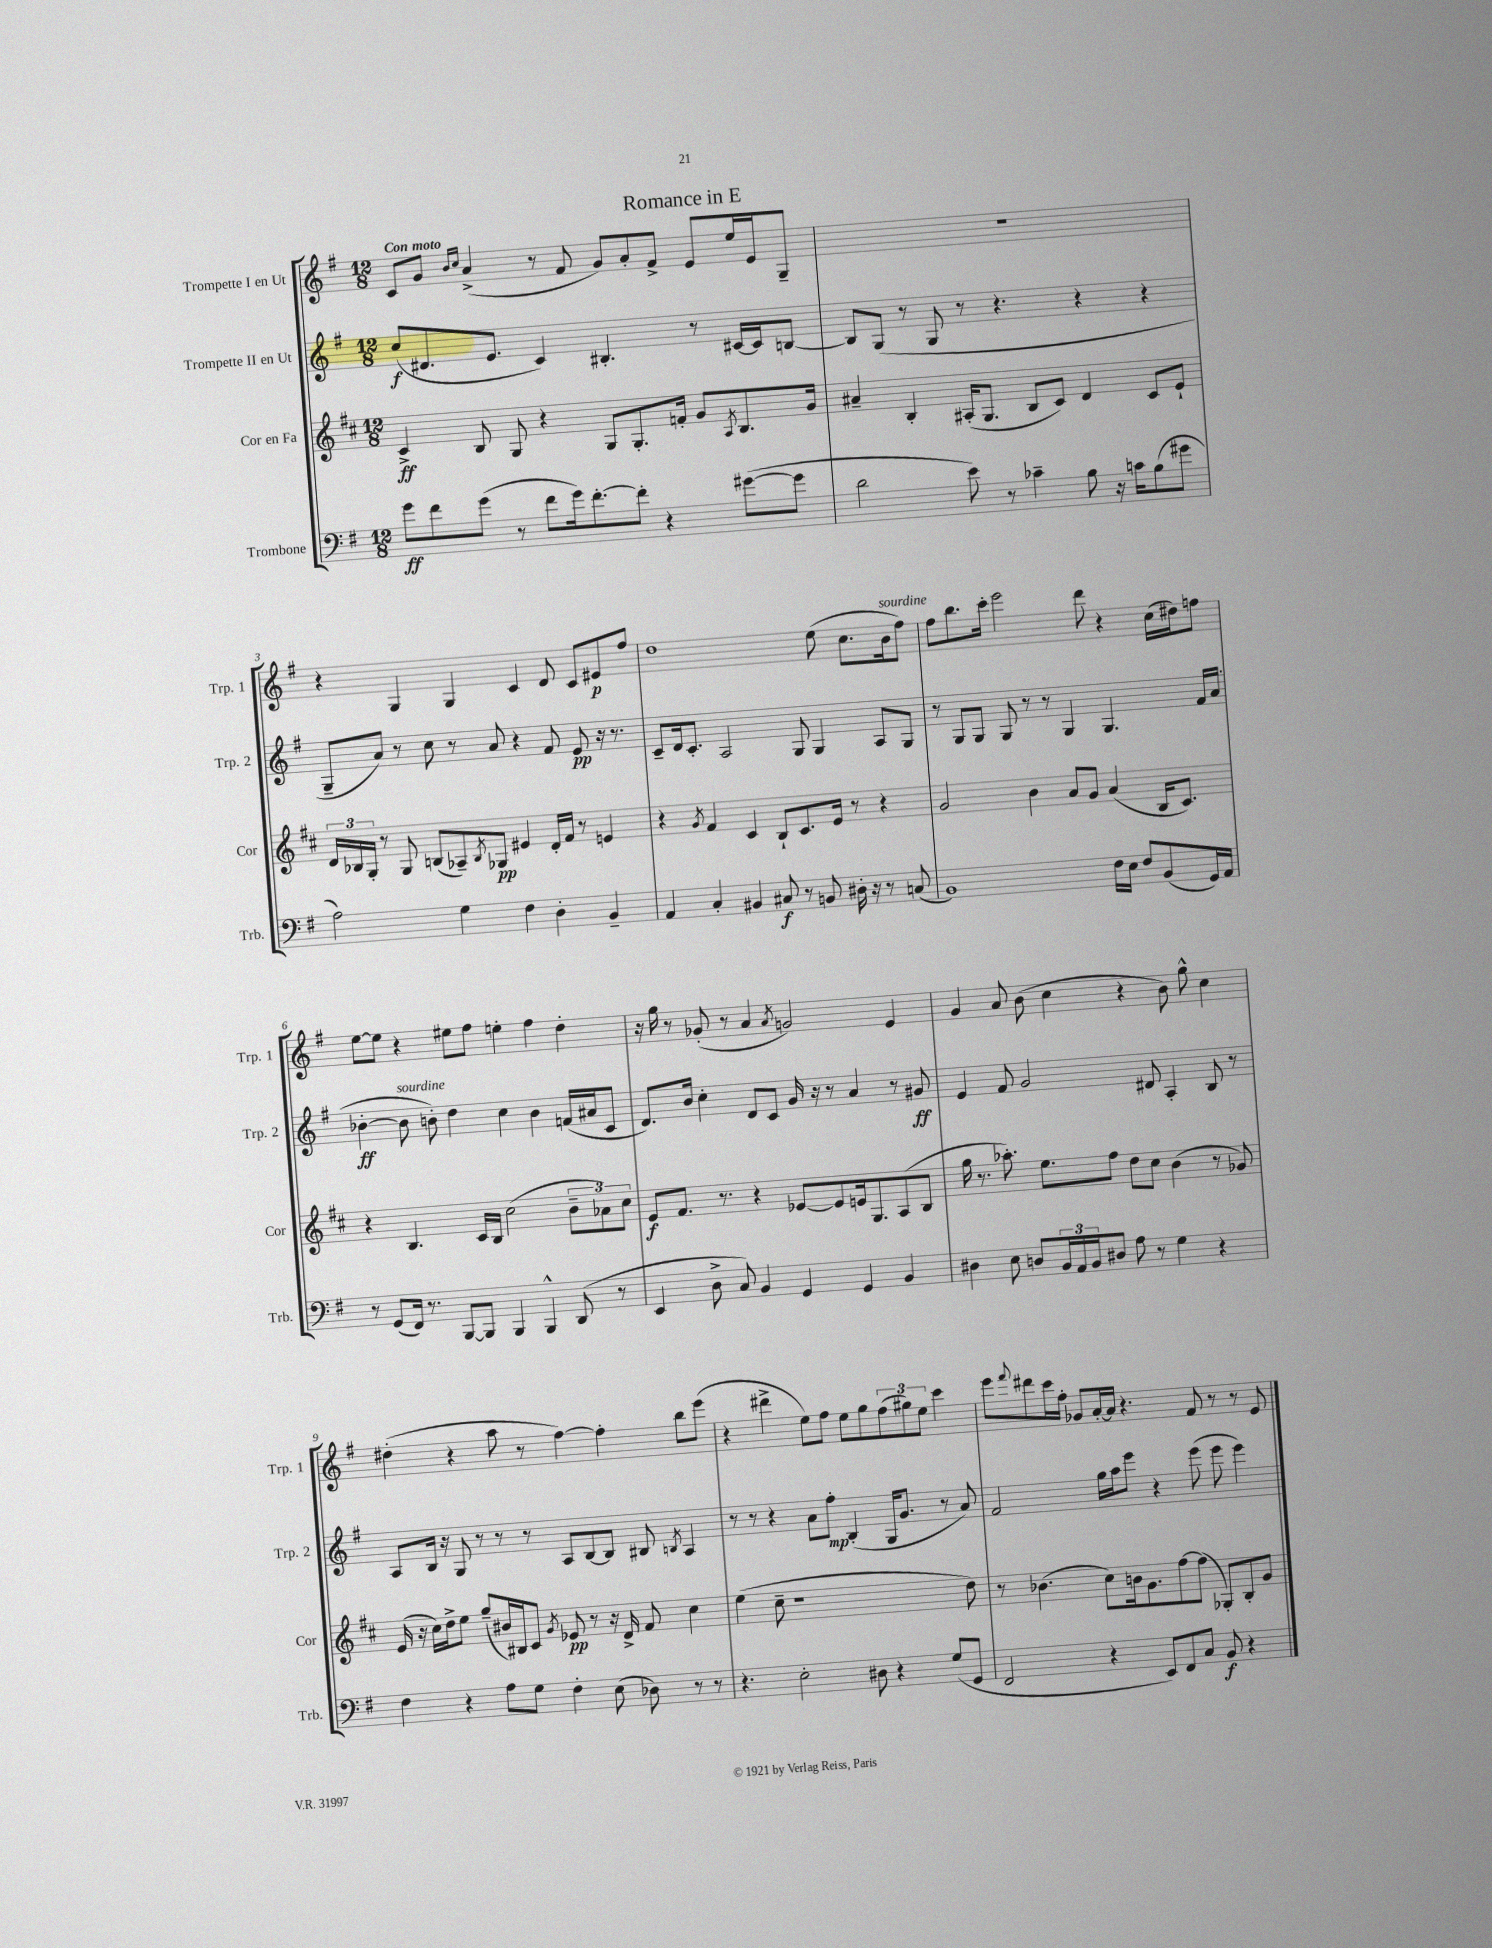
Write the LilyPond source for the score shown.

\header { title = "Romance in E" }
<<
\new StaffGroup <<
\new Staff = "s0" \with { instrumentName = "Trompette I en Ut" shortInstrumentName = "Trp. 1" } {
    \clef treble \key g \major \numericTimeSignature \time 12/8 \tempo "Con moto"
    c'8 g'8 \grace { b'16 c''16 } a'4->( r8 fis'8 g'8) a'8-. fis'8-> e'8 e''16 e'16 g8-- |
    R1. |
    r4 g4 g4 c'4 d'8 c'8 eis'8\p fis''8 |
    d''1 e''8( c''8. b'16^\markup { \italic "sourdine" } fis''8) |
    fis''8 b''8. c'''16-. e'''2 d'''8 r4 c''16( dis''16) f''8 |
    e''8~ e''8 r4 eis''8 fis''8 e''4-. fis''4 d''4-. |
    r16 g''16 r8 ges'8-.( r8 a'4 \acciaccatura { a'8 } g'2) e'4 |
    g'4 a'8 b'8( c''4 r4 b'8) g''8-^ c''4 |
    dis''4-.( r4 a''8 r8 fis''4~) fis''4-. b''8 e'''8( |
    r4 dis'''4-> e''8) fis''8 e''8 g''8 \tuplet 3/2 { fis''8( gis''8) e''8 } c'''4 |
    e'''8 \appoggiatura { fis'''8 } dis'''8 c'''16 fis''16-. ges'8 a'16~-. a'16 r4. fis'8 r8 r8 e'8 \bar "|." |
}
\new Staff = "s1" \with { instrumentName = "Trompette II en Ut" shortInstrumentName = "Trp. 2" } {
    \clef treble \key g \major \numericTimeSignature \time 12/8
    c''8\f( dis'8. e'8. c'4) bis4.-. r8 cis'16~ cis'16 b8~ |
    b8 g8( r8 g8 r8 r4. r4 r4 |
    g8-- a'8) r8 c''8 r8 a'8 r4 fis'8 e'8\pp r16 r8. |
    c'8-- d'16 c'8.-. a2 g8 g4 a8 g8 |
    r8 g8 g8 g8 r8 r8 g4 g4. fis'16 a'16( |
    bes'4~-.\ff bes'8^\markup { \italic "sourdine" } b'8-.) d''4 c''4 b'4 f'16( ais'16 c'8 |
    d'8.) b'16 c''4-. d'8 c'8 g'16 r16 r8 a'4 r8 gis'8\ff |
    e'4 fis'8 g'2 dis'8 a4-. b8 r8 |
    a8 b16 r16 g8 r8 r8 r8 a8 b8~ b8 bis8 \acciaccatura { b8 } a4 |
    r8 r8 r4 a'8 fis''8-.\mp b4-.( g16 g'8. r8 a'8) |
    fis'2 g''16 a''16 e'''8 r4 e'''8( e'''8 e'''4) \bar "|." |
}
\new Staff = "s2" \with { instrumentName = "Cor en Fa" shortInstrumentName = "Cor" } {
    \clef treble \key d \major \numericTimeSignature \time 12/8
    cis'4->\ff b8 g8 r4 g8 g8.-. f'16-. g'8 \acciaccatura { a8 } b8. g'16 |
    ais'4-- b4-. ais16-.( g8. b8 cis'8) d'4 cis'8 e'8-! |
    \tuplet 3/2 { d'16 bes16 g16-. } r8 g8 b8( aes8--) \acciaccatura { b8 } ges8\pp eis'4 d'16-. fis'16 r8 e'4 |
    r4 \acciaccatura { g'8 } fis'4 cis'4 b8-! cis'8. e'16 r8 r4 |
    g'2 b'4 a'8 g'8 a'4( b16 cis'8.) |
    r4 b4. cis'16 b16 cis''2( \tuplet 3/2 { b'8-- aes'8) cis''8 } |
    e'8\f fis'8. r8. r4 ees'8~ ees'8 e'16 g8. a8( b8 |
    g''16 r8. aes''8.-.) e''8. fis''8 d''8 cis''8 b'4( r8 ges'8) |
    e'16( r16 cis''16) d''16-> e''8 g''8--( bis'16) bis16 cis'8 \acciaccatura { g'8 } ees'8\pp r8 r16 d'16-> fis'8 cis''4 |
    e''4( cis''8-- r1 d''8) |
    r8 bes'4.( cis''8) b'16 g'8. fis''8~ fis''8( ges8-.) b8-. g'8 \bar "|." |
}
\new Staff = "s3" \with { instrumentName = "Trombone" shortInstrumentName = "Trb." } {
    \clef bass \key g \major \numericTimeSignature \time 12/8
    g'8\ff fis'8 g'8( r8 fis'8 g'16) fis'8.~-. fis'8-. r4 gis'8~( gis'8 |
    d'2 e'8) r8 ces'4-- b8 r16 c'16 b8( gis'8 |
    a2) g4 fis4 d4-. b,4-- |
    a,4 c4-. bis,4 cis8\f r8 b,8 dis16-. r16 r8 c8( |
    b,1) fis16 e16 fis8 b,8( g,16) a,16 |
    r8 g,8( fis,16) r8. b,,8~ b,,8 b,,4 b,,4-^ d,8( r8 |
    e,4 d8-> c8) b,4 g,4 g,4 b,4 |
    dis4 e8 d8 \tuplet 3/2 { b,16 a,16 b,16 } dis8 a8 r8 g4 r4 |
    fis4 r4 a8 g8 fis4-. e8( des8) r8 r8 |
    r4. e2-. dis8 r4 g8( g,8 |
    fis,2 r4 e,8) fis,8 c8 b,8\f r4 \bar "|." |
}
>>
>>
